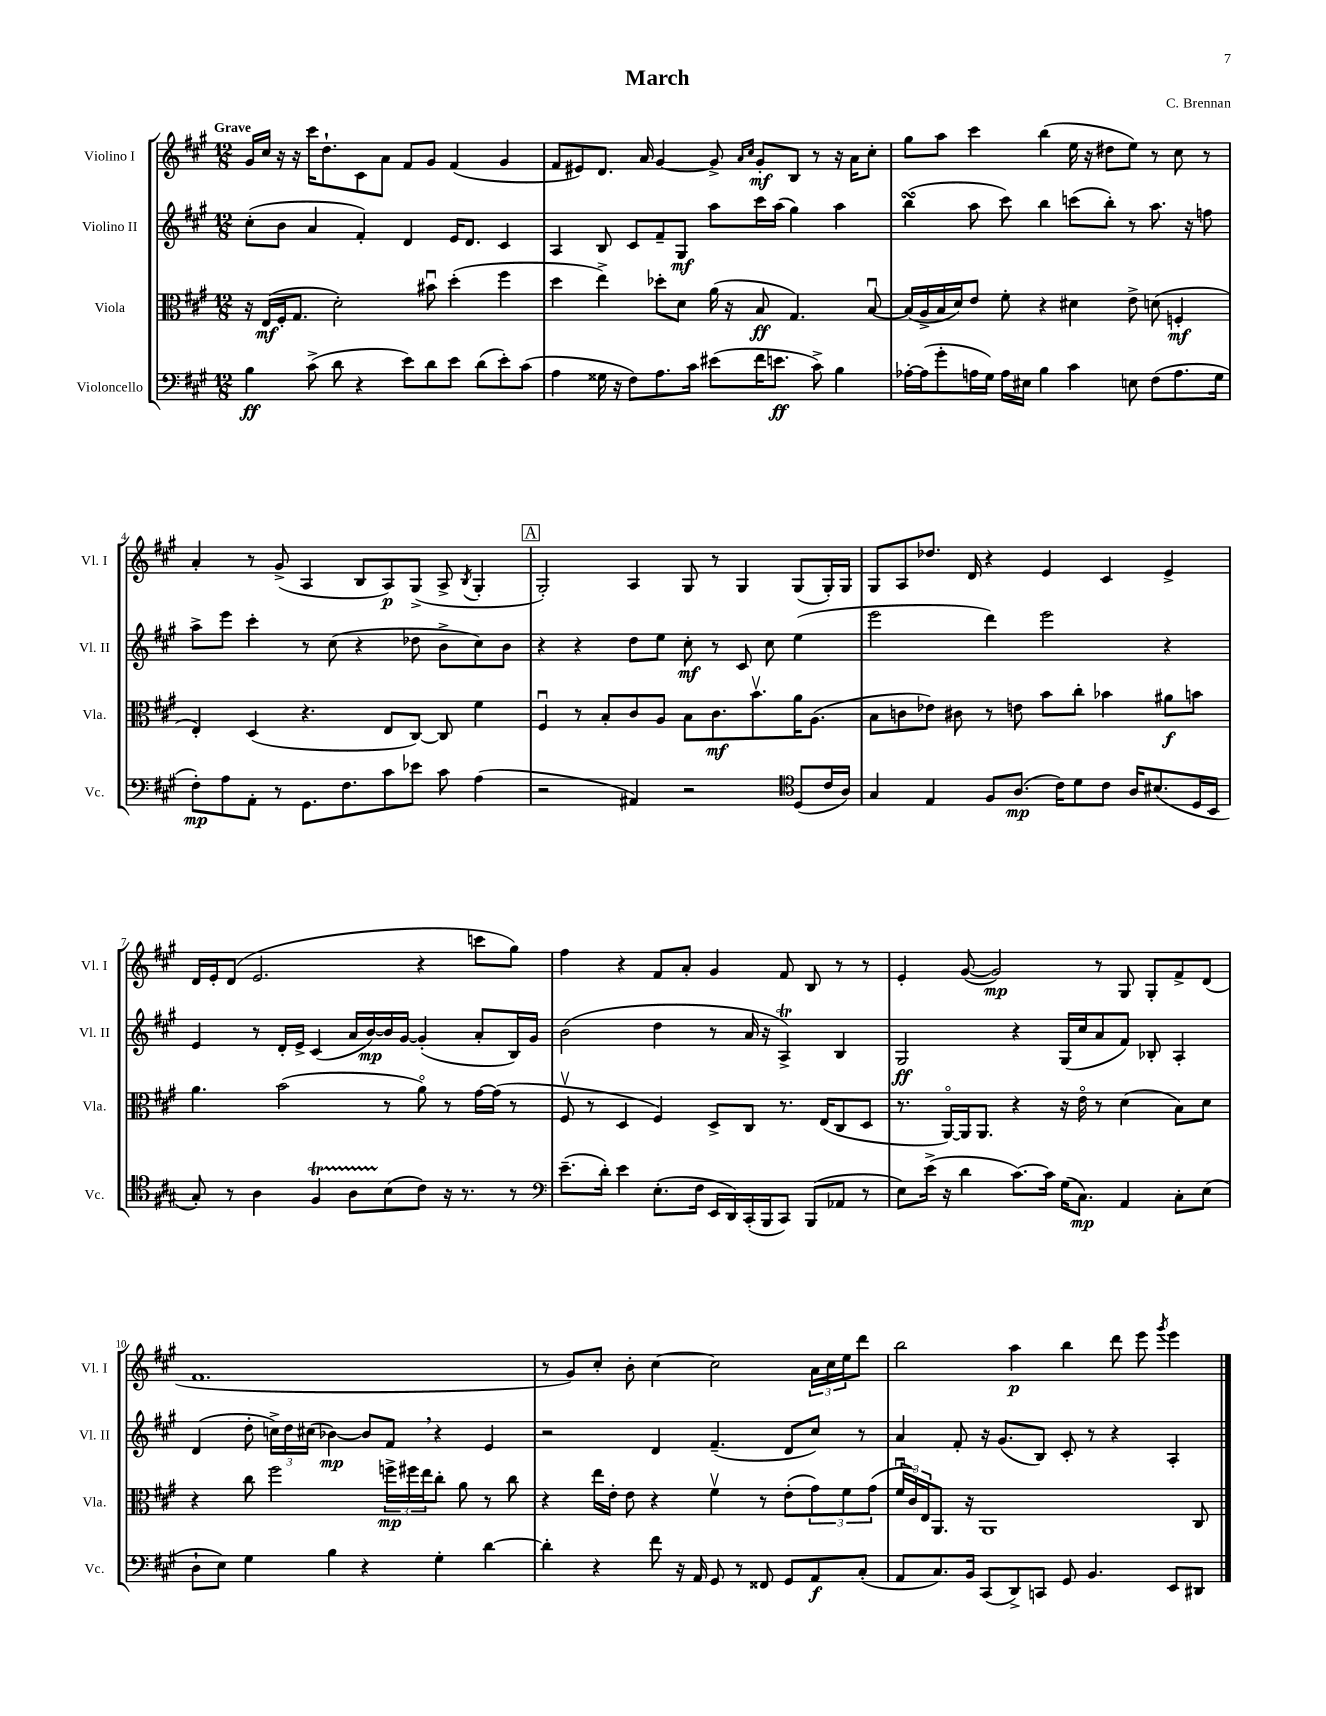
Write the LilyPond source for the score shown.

\header { title = "March" composer = "C. Brennan" }
<<
\new StaffGroup <<
\new Staff = "s0" \with { instrumentName = "Violino I" shortInstrumentName = "Vl. I" } {
    \clef treble \key a \major \numericTimeSignature \time 12/8 \tempo "Grave"
    gis'16 cis''16 r16 r16 cis'''16 d''8.-! cis'8 a'8 fis'8 gis'8 fis'4( gis'4 |
    fis'8 eis'8) d'8. a'16 gis'4~ gis'8-> \grace { a'16 cis''16 } gis'8-.\mf b8 r8 r16 a'16 cis''8-. |
    gis''8 a''8 cis'''4 b''4( e''16 r16 dis''8 e''8) r8 cis''8 r8 |
    a'4-. r8 gis'8->( a4 b8 a8\p) gis8->( a8-> \acciaccatura { b8 } gis4-. |
    \mark \markup { \box "A" } gis2-.) a4 gis8 r8 gis4 gis8( gis16-.) gis16 |
    gis8 a8 des''8. d'16 r4 e'4 cis'4 e'4-> |
    d'16 e'16-. d'8( e'2. r4 c'''8 gis''8) |
    fis''4 r4 fis'8 a'8-. gis'4 fis'8 b8 r8 r8 |
    e'4-. gis'8~( gis'2\mp) r8 gis8 gis8-. fis'8-> d'8( |
    fis'1. |
    r8 gis'8) cis''8-. b'8-. cis''4~ cis''2 \tuplet 3/2 { a'16 cis''16 e''16 } d'''8 |
    b''2 a''4\p b''4 d'''8 e'''8 \acciaccatura { gis'''8 } e'''4 \bar "|." |
}
\new Staff = "s1" \with { instrumentName = "Violino II" shortInstrumentName = "Vl. II" } {
    \clef treble \key a \major \numericTimeSignature \time 12/8
    cis''8-.( b'8 a'4 fis'4-.) d'4 e'16 d'8. cis'4 |
    a4 b8 cis'8 fis'8-- gis8\mf a''8 cis'''16 a''16( gis''4) a''4 |
    b''4\turn( a''8 cis'''8) b''4 c'''8( b''8-.) r8 a''8. r16 f''8 |
    a''8-> e'''8 cis'''4-. r8 cis''8( r4 des''8 b'8-> cis''8) b'8 |
    \mark \markup { \box "A" } r4 r4 d''8 e''8 cis''8-.\mf r8 cis'8 cis''8 e''4( |
    e'''2 d'''4) e'''2 r4 |
    e'4 r8 d'16-. e'16-> cis'4( a'16 b'16~\mp) b'16 gis'16~ gis'4-.( a'8-. b16) gis'16 |
    b'2( d''4 r8 a'16 r16 a4->\trill) b4 |
    gis2\ff r4 gis16( cis''16 a'8 fis'8) bes8-. a4-. |
    d'4( d''8-. \tuplet 3/2 { c''16->) d''16 cis''16( } bes'4~\mp) bes'8 fis'8 \breathe r4 e'4 |
    r2 d'4 fis'4.--( d'8 cis''8) r8 |
    a'4 fis'8-. r16 gis'8.( b8) cis'8-. r8 r4 a4-. \bar "|." |
}
\new Staff = "s2" \with { instrumentName = "Viola" shortInstrumentName = "Vla." } {
    \clef alto \key a \major \numericTimeSignature \time 12/8
    r16 e16\mf( fis16-. gis8. d'2-.) bis'8\downbow d''4-.( fis''4 |
    d''4 e''4->) des''8-. d'8 a'16( r16 b8\ff gis4.) b8~\downbow |
    b16( a16-> b16 d'16) e'8 fis'8-. r4 dis'4 e'8-> d'8( f4-.\mf |
    e4-.) d4( r4. e8 cis8~) cis8 fis'4 |
    \mark \markup { \box "A" } fis4\downbow r8 b8-. cis'8 a8 b8 cis'8.\mf b'8.\upbow a'16 a8.( |
    b8 c'8 ees'8) cis'8 r8 e'8 b'8 cis''8-. bes'4 ais'8\f b'8 |
    a'4. b'2( r8 a'8\flageolet) r8 gis'16~ gis'16( r8 |
    fis8\upbow r8 d4 fis4) d8-> cis8 r8. e16( cis8 d8 |
    r8. a,16~\flageolet) a,16 a,8. r4 r16 e'16\flageolet r8 d'4( b8) d'8 |
    r4 cis''8 fis''2 \tuplet 3/2 { f''16->\mp fis''16 e''16 } cis''8-. a'8 r8 cis''8 |
    r4 e''16 e'16-. e'8 r4 fis'4\upbow r8 e'8-.( \tuplet 3/2 { gis'8) fis'8 gis'8( } |
    \tuplet 3/2 { fis'16\downbow cis'16) e16 } a,8. r16 a,1 cis8 \bar "|." |
}
\new Staff = "s3" \with { instrumentName = "Violoncello" shortInstrumentName = "Vc." } {
    \clef bass \key a \major \numericTimeSignature \time 12/8
    b4\ff cis'8->( d'8 r4 e'8) d'8 e'8 d'8( e'8-.) cis'8( |
    a4 gisis16 r16 fis8) a8. cis'16 eis'8( fis'16 e'8.\ff cis'8->) b4 |
    aes16~-. aes16( gis'8-. a16 gis16) a16 eis16 b4 cis'4 e8 fis8( a8. gis16 |
    fis8-.\mp) a8 a,8-. r8 gis,8. fis8. cis'8 ees'8 cis'8 a4( |
    \mark \markup { \box "A" } r2 ais,4) r2 \clef tenor d8( cis'16 a16) |
    gis4 e4 fis8 a8.\mp( cis'16) d'8 cis'8 a16 bis8.( d16 b,16 |
    gis8-.) r8 a4 fis4\startTrillSpan a8 b8\stopTrillSpan( cis'8) r16 r8. r8 |
    \clef bass e'8.--( d'16-.) e'4 e8.-.( fis16 e,16 d,16) cis,16-.( b,,16 cis,8) b,,8( aes,8 r8 |
    e8) e'16->( r16 d'4 cis'8.~) cis'16 gis16( cis8.\mp) a,4 cis8-. e8( |
    d8-! e8) gis4 b4 r4 gis4-. d'4~ |
    d'4-. r4 fis'8 r16 a,16 gis,8 r8 fisis,8 gis,8 a,8\f cis8-.( |
    a,8 cis8.) b,16 cis,8( d,8->) c,8 gis,8 b,4. e,8 dis,8 \bar "|." |
}
>>
>>
